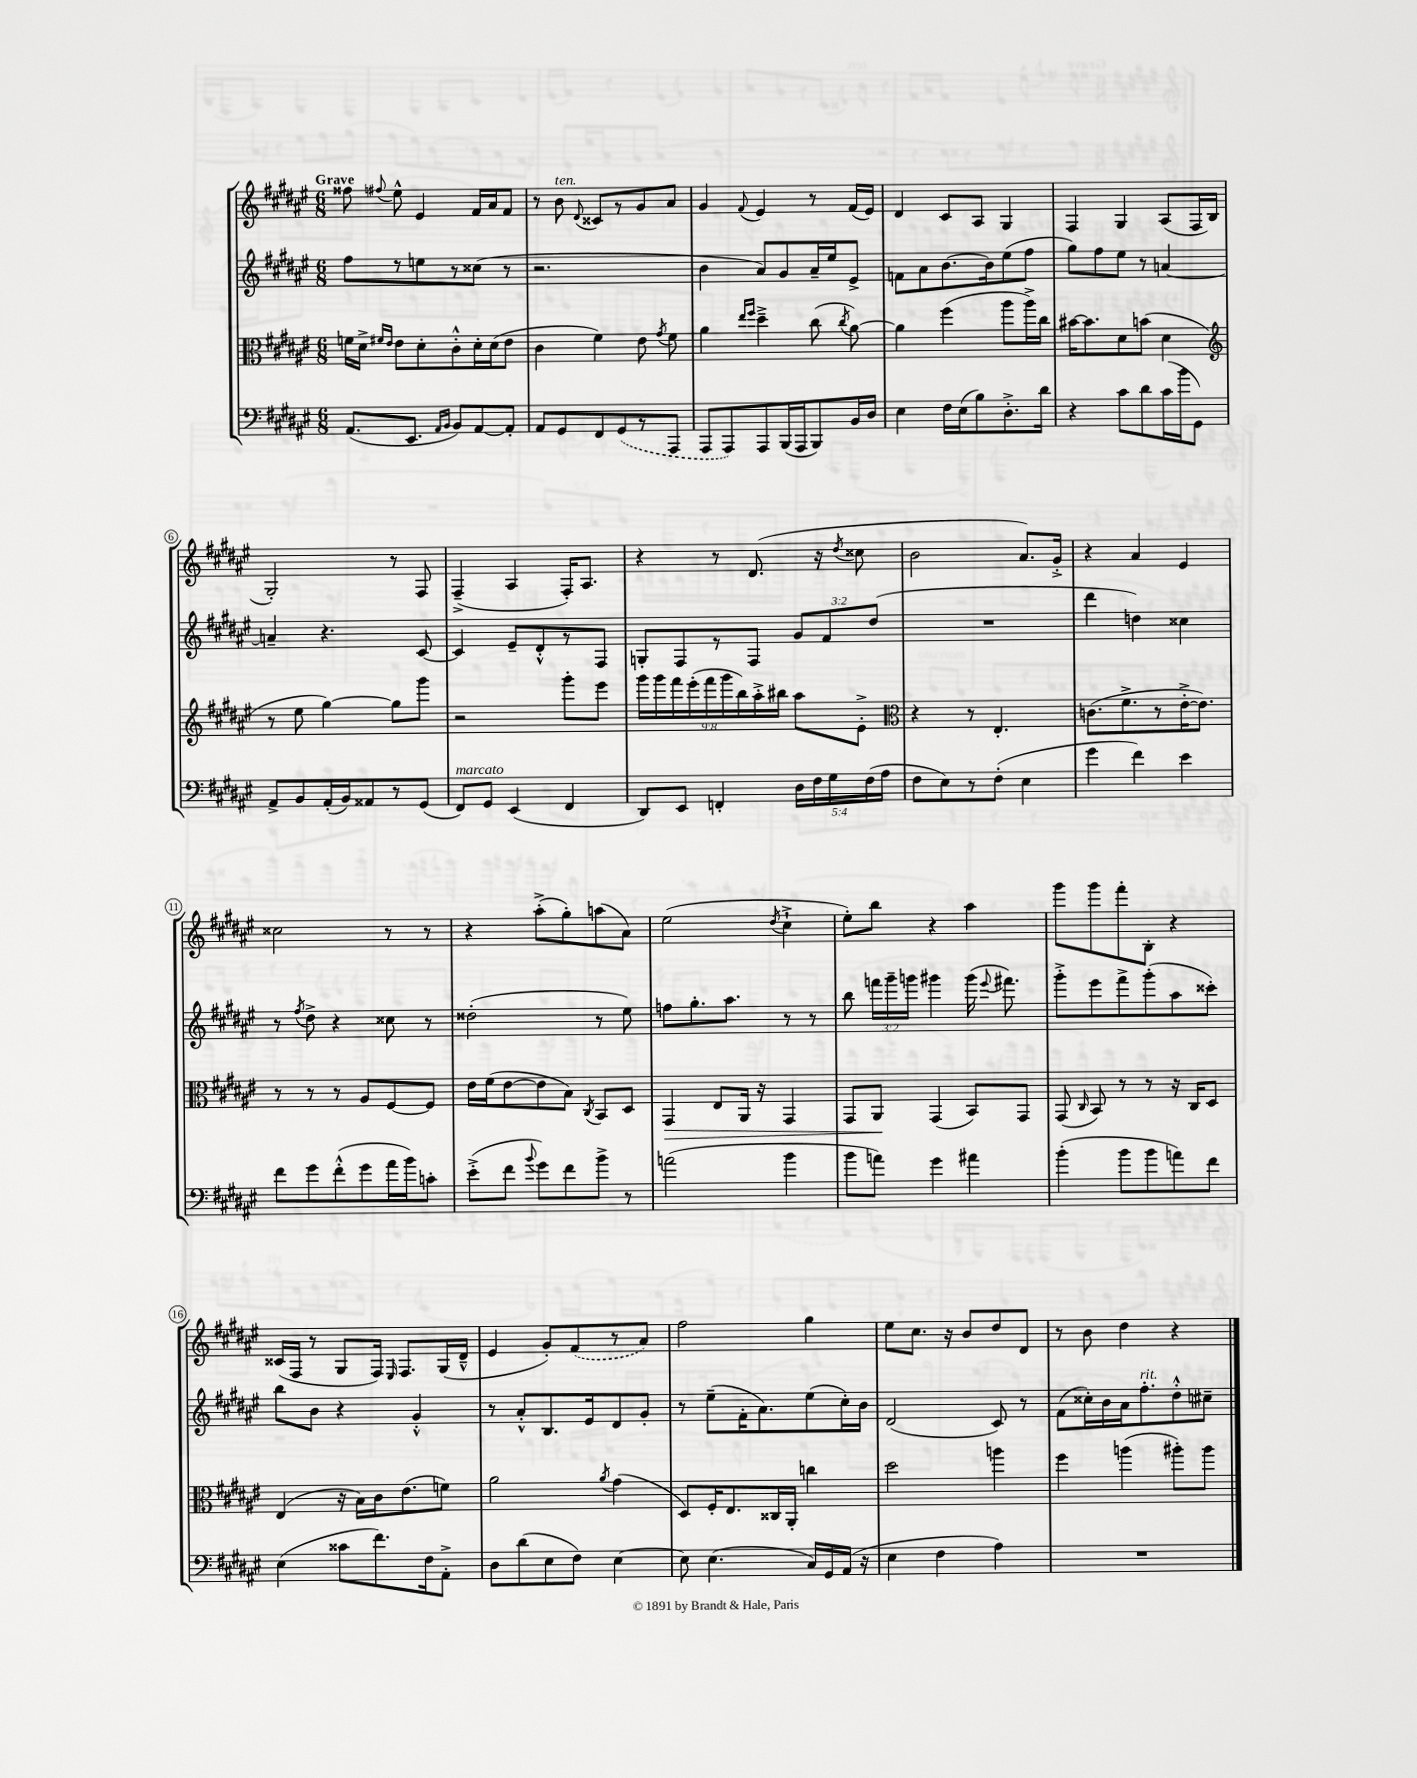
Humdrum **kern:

**kern	**kern	**kern	**kern
*staff4	*staff3	*staff2	*staff1
*clefF4	*clefC3	*clefG2	*clefG2
*k[f#c#g#d#a#e#]	*k[f#c#g#d#a#e#]	*k[f#c#g#d#a#e#]	*k[f#c#g#d#a#e#]
*M6/8	*M6/8	*M6/8	*M6/8
(8.AA#/L	16f\LL	8ff#\L	8ff##\
.	16d#^\JJ	.	.
.	16qqf#/LL	.	.
.	16qqe#/JJ	.	8qqff#/
.	8e#\L	8r	8ee#^^\
8.EE#/J	.	.	.
.	8d#'\	8ee\	4e#/
16qqAA#/LL	.	.	.
16qqBB/JJ	.	.	.
8BB/L)	8c#'^^\	8r	.
[8AA#/	16d#'\L	(8cc##\J	16f#/LL
.	(16d#\J	.	16a#/J
8AA#'/]J	8e#\J	8r	8f#/J
=	=	=	=
8AA#/L	4c#\	2.r	8r
8GG#/	.	.	8b\
.	.	.	8qqd#/
8FF#/	4f#\)	.	8c##/L
(8GG#/	.	.	8r
8r	8e#\	.	8g#/
.	8qg#/	.	.
8AAA#/J	8f#\	.	8a#/J
=	=	=	=
8AAA#/L	4a#\	4b\	4g#/
8AAA#/)	.	.	.
.	16qqee#/LL	.	.
.	16qqff#/JJ	.	8qqf#/
8AAA#/	4dd#~^\	8a#/L)	4e#/
(16BBB/L	.	8g#/	.
16AAA#/J	.	.	.
8BBB/)	(8cc#\	16a#~/L	8r
.	.	16ee#/J	.
.	8qcc#/	.	.
16BB/L	[8a#\)	8e#^/J	(16f#/LL
16D#/JJ	.	.	16e#/JJ)
=	=	=	=
4E#\	4a#\]	8f\L	4d#/
.	.	8a#\	.
16F#\LL	(4ff#\	[8.b\	8c#/L
(16E#\J	.	.	.
8B\)	.	.	8A#/J
.	.	16b\]k	.
8.D#'^\	8aa#\L	(8ee#\	4G#/
.	16aa#^\L)	8ff#\J	.
16d#\Jk	16cc#\JJ	.	.
=	=	=	=
4r	[16b#\LK	8gg#\L)	4F#/
.	8.b#\]	.	.
.	.	8ff#\	.
8c#\L	8d#\	8ee#\J	4G#/
8d#\	(8b\J	8r	.
(16c#\L	4d#\	[4a/	(8A#/L
16b\J	.	.	.
8GG#\J)	.	.	16F#/L
.	.	.	16B/JJ
=	=	=	=
*	*clefG2	*	*
8AA#^/L	8r	4a~/]	2G#'/)
8BB/	8ee#\	.	.
(16AA#'/L	[4gg#\)	4.r	.
16BB/J)	.	.	.
8AA##/	.	.	.
8r	8gg#\]L	.	8r
(8GG#/J	8ggg#\J	[8c#/	8F#/
=	=	=	=
8FF#/L)	2r	4c#/]	(4F#~^/
8GG#/J	.	.	.
(4EE#/	.	8e#~/L	4A#/
.	.	8d#'^^/	.
4FF#/	8ggg#'\L	8r	16F#'/LK)
.	.	.	8.A#/J
.	8eee#\J	8F#/J	.
=	=	=	=
8DD#/L)	18ggg#\LL	8G'/L	4r
.	18ggg#\	.	.
.	18fff#\	.	.
8EE#/J	.	8F#/	.
.	(18eee#'\	.	.
.	18fff#\	.	.
4FF'/	.	8r	8r
.	18ggg#\	.	.
.	18bb\)	.	.
.	.	8F#/J	(8.d#/
.	18aa#'^\	.	.
.	18bb#\JJ	.	.
20D#\LL	8aa#\L	12g#/L	.
20F#\	.	.	.
.	.	.	16r
.	.	12f#/	.
20G#\	.	.	.
.	.	.	8qdd#/
.	8e#'^\J	.	8cc##\
(20F#\	.	.	.
.	.	(12dd#/J	.
20A#\JJ	.	.	.
=	=	=	=
*	*clefC3	*	*
8F#\L	4r	2.r	2b\
8E#\)	.	.	.
8r	8r	.	.
(8F#'\J	4.E#'/	.	.
4E#\	.	.	8.a#/L)
.	.	.	16g#'^/Jk
=	=	=	=
4g#\	(8.c\L	4ddd#\	4r
.	8.f#^\	.	.
4f#\)	.	4dd\)	4a#/
.	8r	.	.
4e#\	[16e#'^\K	4cc##\	4e#/
.	8.e#\]J)	.	.
=	=	=	=
8f#\L	8r	8r	2cc##\
.	.	8qff#/	.
8g#\	8r	8dd#^\	.
(8f#'^^\	8r	4r	.
8g#\	8A#/L	.	.
16a#\L	[8F#/	8cc##\	8r
16b\J)	.	.	.
8c'\J	8F#/]J	8r	8r
=	=	=	=
(8e#'^\L	16e#\LL	(2dd##'\	4r
.	(16f#\J	.	.
8f#\J	[8e#\	.	.
8qqb/	.	.	.
8g#\L)	8e#\]	.	(8aa#'^\L
8f#\	8B\J)	.	8gg#'\)
.	8qC#/	.	.
8b^\J	8BB/L	8r	(8aa\
8r	8D#/J	8ee#\)	8a#\J)
=	=	=	=
(2a\	4GG#/	8ff\L	(2ee#\
.	.	8.gg#'\	.
.	8E#/L	.	.
.	.	8.aa#\J	.
.	16AA#/Jk	.	.
.	16r	.	.
.	.	.	8qdd#/
4b\	4GG#/	8r	4cc#`^\
.	.	8r	.
=	=	=	=
8b\L	8GG#/L	8bb\	8ee#'\L)
8a\J)	8AA#/J	24fff\LL	8bb\J
.	.	24ggg#~\	.
.	.	24ggg\JJ	.
4g#\	(4GG#/	4ggg#\	4r
4a#\	8BB/L)	(16ggg#\	4aa#\
.	.	8qqeee#/	.
.	.	8.fff#\)	.
.	8GG#/J	.	.
=	=	=	=
(4b'\	(8GG#/	8ggg#'^\L	8ggg#\L
.	16qqC#/	.	.
.	8BB/)	8eee#\	8ggg#\
8b\L	8r	8fff#^\	8fff#'\
8b\	8r	(8ggg#'\	8B'\J
8a\)	16r	8aa#\	4r
.	16C#/LK	.	.
8f#\J	8D#/J	8ccc##'\J)	.
=	=	=	=
(4E#\	(4E#/	8bb\L	(16c##/LL
.	.	.	16F#/JJ
.	.	8b\J	8r
8c##\L	16r	4r	8G#/L
.	16B\LL)	.	.
8.f#\)	16c#\J	.	16F#/Jk)
.	.	.	16qqE#/
.	(8.e#\	.	8.F#/L
.	.	4g#'^^/	.
16F#\k	.	.	.
8AA#'^\J	8f\J)	.	(16G#/L
.	.	.	16d#~^^/JJ
=	=	=	=
8D#\L	2a#\	8r	4e#/
(8d#\	.	8a#'^^/L	.
8E#\	.	8.B/	8g#'/L)
8F#\J)	.	.	(8f#/
.	.	16e#/k	.
.	8qa#/	.	.
[4E#\	(4g#\	8d#/	8r
.	.	8g#'/J	8a#/J)
=	=	=	=
8E#\]	8D#/L)	8r	2ff#\
(4.E#\	16F#'/K	(8ee#~\L	.
.	8.E#/	.	.
.	.	16f#'\K	.
.	.	8.a#\)	.
.	16C##/L	.	.
.	16AA#'/JJ	.	.
16C#/LL)	4cc\	(8ee#\	4gg#\
16GG#/	.	.	.
(16AA#/JJ	.	16cc#'\L)	.
16r	.	16b\JJ	.
=	=	=	=
4E#\	2dd#\	(2d#/	8ee#\L
.	.	.	8.cc#\J
4F#\	.	.	.
.	.	.	16r
.	.	.	8b/L
4A#\)	4aa\	8c#/)	8dd#/
.	.	8r	8d#/J
=	=	=	=
2.r	4ff#\	(8f#\L	8r
.	.	16cc##'\L)	8b\
.	.	16b\	.
.	(4aa\	16a#\J	4dd#\
.	.	8.ff#'\	.
.	8aa#'\L)	8dd#'^^\	4r
.	8aa#\J	8cc#~\J	.
==	==	==	==
*-	*-	*-	*-
